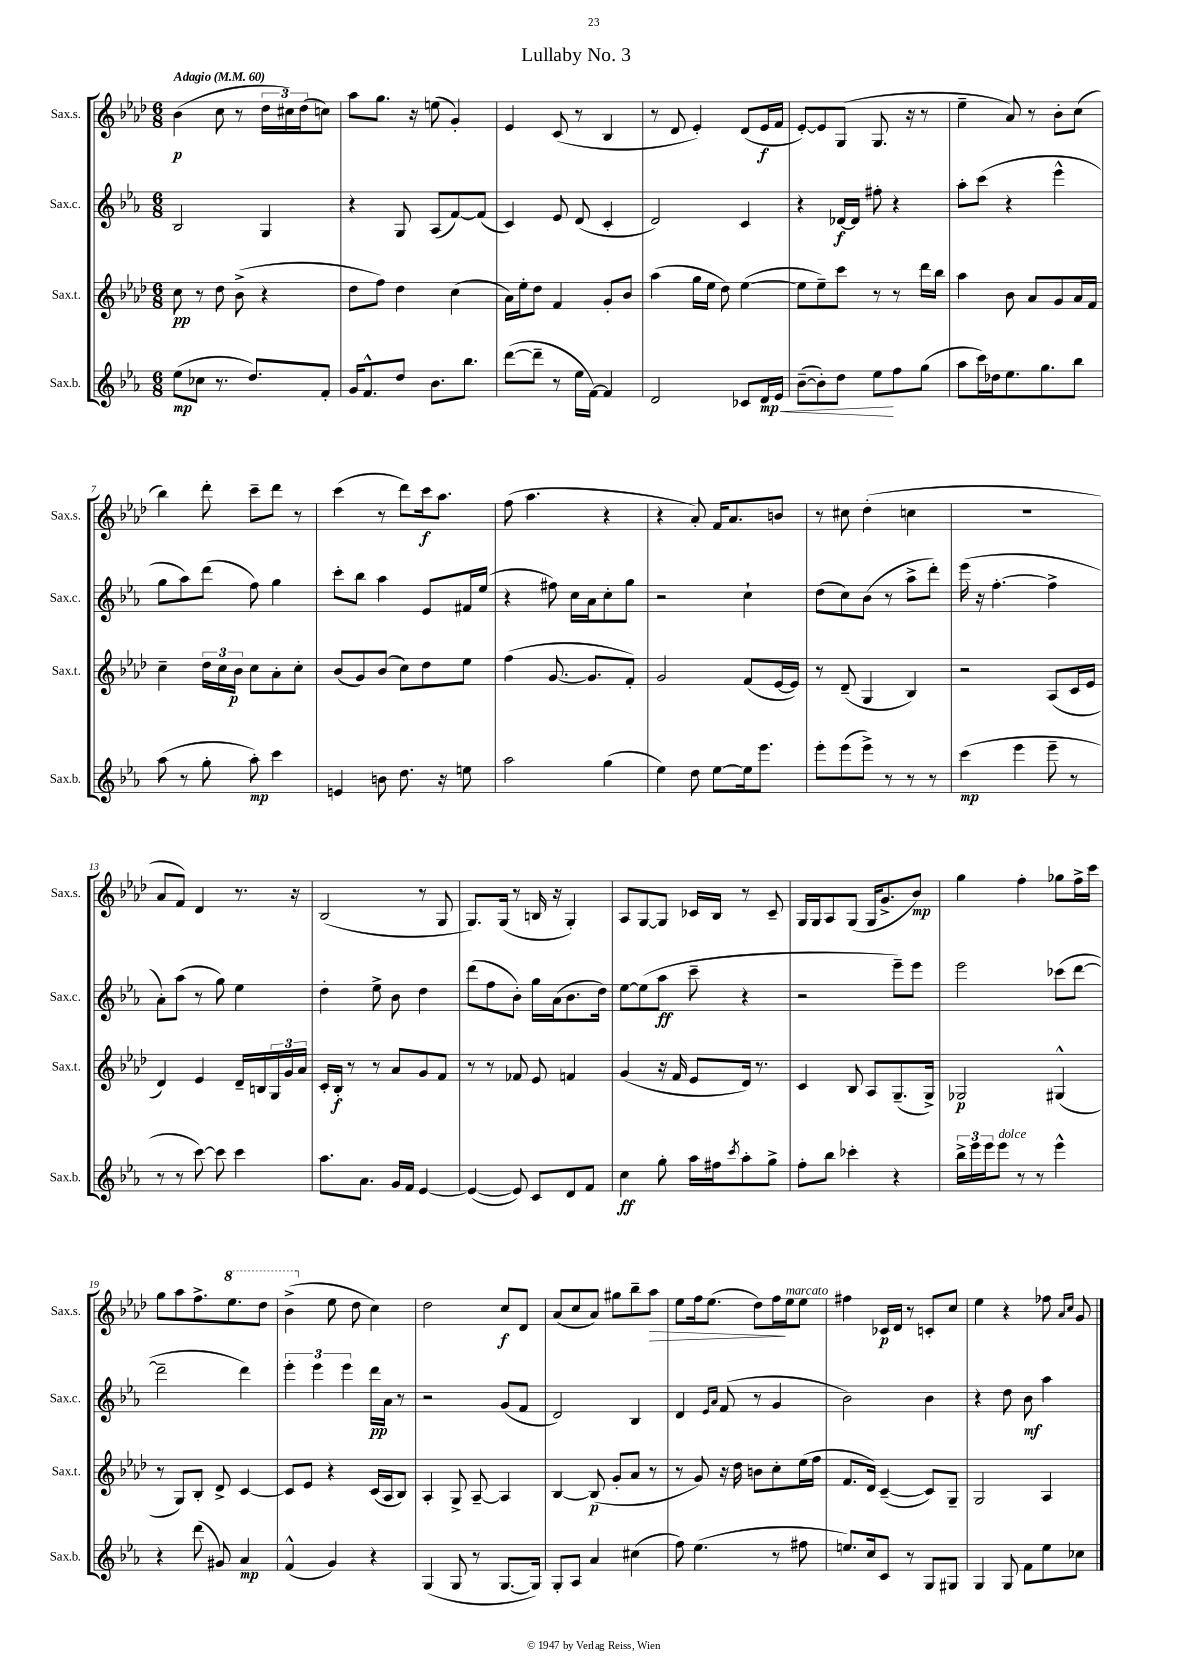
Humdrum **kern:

**kern	**dynam	**kern	**dynam	**kern	**dynam	**kern	**dynam
*part4	*part4	*part3	*part3	*part2	*part2	*part1	*part1
*staff4	*staff4	*staff3	*staff3	*staff2	*staff2	*staff1	*staff1
*I"Sax.b.	*	*I"Sax.t.	*	*I"Sax.c.	*	*I"Sax.s.	*
*I'Sax.b.	*	*I'Sax.t.	*	*I'Sax.c.	*	*I'Sax.s.	*
*clefG2	*	*clefG2	*	*clefG2	*	*clefG2	*
*k[b-e-a-]	*	*k[b-e-a-d-]	*	*k[b-e-a-]	*	*k[b-e-a-d-]	*
*M6/8	*	*M6/8	*	*M6/8	*	*M6/8	*
*MM60	*	*MM60	*	*MM60	*	*MM60	*
=1	=1	=1	=1	=1	=1	=1	=1
!	!	!	!	!	!	!LO:TX:a:B:t=Adagio	!
(8ee-\L	mp	8cc\	pp	2B-/	.	(4b-\	p
8cc-X\J	.	8r	.	.	.	.	.
8.r	.	8dd-\	.	.	.	8cc\	.
.	.	(8b-^\	.	.	.	8r	.
8.dd/L)	.	.	.	.	.	.	.
.	.	4r	.	4G/	.	24dd-\LL	.
.	.	.	.	.	.	24cc#X\)	.
.	.	.	.	.	.	(24dd-\J	.
8f'/J	.	.	.	.	.	8ccn\J)	.
=2	=2	=2	=2	=2	=2	=2	=2
16g/KL	.	8dd-\L	.	4r	.	8aa-\L	.
8.f^^/	.	.	.	.	.	.	.
.	.	8ff\J)	.	.	.	8.gg\J	.
8dd/J	.	4dd-\	.	8G/	.	.	.
.	.	.	.	.	.	16r	.
8.b-\L	.	.	.	(8A-/L	.	(8een\	.
.	.	(4cc\	.	[8f/)	.	4g'/)	.
8.bb-\J	.	.	.	.	.	.	.
.	.	.	.	(8f/J]	.	.	.
=3	=3	=3	=3	=3	=3	=3	=3
([8ddd\L	.	16a-\LL)	.	4c/)	.	4e-/	.
.	.	16ee-'\J	.	.	.	.	.
8ddd~\J]	.	8dd-\J	.	.	.	.	.
8r	.	4f/	.	8e-/	.	(8c/	.
16ee-\LL	.	.	.	(8d/	.	8r	.
[16f\JJ)	.	.	.	.	.	.	.
4f/]	.	8g'/L	.	4c'/	.	4B-/	.
.	.	8b-/J	.	.	.	.	.
=4	=4	=4	=4	=4	=4	=4	=4
2d/	.	(4aa-\	.	2d/)	.	8r	.
.	.	.	.	.	.	8d-/	.
.	.	16gg\LL	.	.	.	4e-'/)	.
.	.	16ee-\JJ	.	.	.	.	.
.	.	8dd-\)	.	.	.	.	.
8c-X/L	.	([4ee-\	.	4c/	.	(8d-/L	.
!	!LO:HP:b	!	!	!	!	!	!
16d/L	< mp	.	.	.	.	16e-/L	f
16e-/JJ	.	.	.	.	.	16f/JJ	.
=5	=5	=5	=5	=5	=5	=5	=5
([8b-~\L	.	8ee-\L]	.	4r	.	[8e-'/L)	.
8b-'\])	.	8ee-~\)	.	.	.	8e-/]	.
8dd\J	.	8ccc\J	.	[16d-X/LL	f	(8G/J	.
.	.	.	.	16d-/JJ]	.	.	.
8ee-\L	.	8r	.	8ff#X'\	.	8.G/	.
8ff\	[	8r	.	4r	.	.	.
.	.	.	.	.	.	16r	.
(8gg\J	.	16ddd-\LL	.	.	.	8r	.
.	.	16bb-\JJ	.	.	.	.	.
=6	=6	=6	=6	=6	=6	=6	=6
8aa-\L	.	4aa-\	.	8aa-'\L	.	4ee-~\	.
16ccc\L)	.	.	.	(8ccc\J	.	.	.
16dd-X\J	.	.	.	.	.	.	.
8.ee-\	.	8b-\	.	4r	.	8a-/)	.
.	.	8a-/L	.	.	.	8r	.
8.gg\	.	.	.	.	.	.	.
.	.	8g/	.	4eee-^^\	.	8b-'\L	.
8bb-\J	.	16a-/L	.	.	.	(8cc\J	.
.	.	16f/JJ	.	.	.	.	.
!!LO:LB:g=z
=7	=7	=7	=7	=7	=7	=7	=7
(8aa-\	.	4cc~\	.	8gg\L	.	4bb-\)	.
8r	.	.	.	8aa-\)	.	.	.
8gg'\	.	24dd-\LL	.	(8ddd\J	.	8ddd-'\	.
.	.	24cc\	.	.	.	.	.
.	.	24b-\JJ	p	.	.	.	.
8aa-'\)	mp	8cc\L	.	8ff\)	.	8ccc~\L	.
4ccc\	.	8a-'\	.	4gg\	.	8ddd-\J	.
.	.	8cc'\J	.	.	.	8r	.
=8	=8	=8	=8	=8	=8	=8	=8
4en/	.	(8b-/L	.	8ccc'\L	.	(4ccc\	.
.	.	8g/)	.	8bb-\J	.	.	.
8bn\	.	(8b-/J	.	4aa-\	.	8r	.
8.dd\	.	8cc\L)	.	.	.	8ddd-\L)	.
.	.	8dd-\	.	8e-/L	.	16ccc\k	f
16r	.	.	.	.	.	8.aa-\J	.
8een\	.	8ee-\J	.	16f#X/L	.	.	.
.	.	.	.	(16ee-/JJ	.	.	.
=9	=9	=9	=9	=9	=9	=9	=9
2aa-\	.	(4ff\	.	4r	.	(8ff\	.
.	.	.	.	.	.	4.aa-\	.
.	.	[8.g/	.	8ff#X\)	.	.	.
.	.	.	.	16cc\LL	.	.	.
.	.	8.g/L]	.	16a-\J	.	.	.
(4gg\	.	.	.	8cc'\	.	4r	.
.	.	8f'/J)	.	8gg\J	.	.	.
=10	=10	=10	=10	=10	=10	=10	=10
4ee-\)	.	2g/	.	2r	.	4r	.
8dd\	.	.	.	.	.	8a-'/)	.
[8ee-\L	.	.	.	.	.	16f/KL	.
.	.	.	.	.	.	8.a-/	.
16ee-\k]	.	(8f/L	.	4cc`\	.	.	.
8.eee-\J	.	.	.	.	.	.	.
.	.	[16e-/L	.	.	.	8bn/J	.
.	.	16e-/JJ])	.	.	.	.	.
=11	=11	=11	=11	=11	=11	=11	=11
8eee-'\L	.	8r	.	(8dd\L	.	8r	.
(8eee-\	.	(8d-~/	.	8cc\)	.	8cc#X\	.
8eee-^\J)	.	4G/	.	(8b-\J	.	(4dd-'\	.
8r	.	.	.	8r	.	.	.
8r	.	4B-/)	.	8aa-^\L	.	4ccn\	.
8r	.	.	.	8ddd'\J)	.	.	.
=12	=12	=12	=12	=12	=12	=12	=12
(4ccc\	mp	2r	.	(16eee-\	.	2.r	.
.	.	.	.	16r	.	.	.
.	.	.	.	[4.ff'\	.	.	.
4eee-\	.	.	.	.	.	.	.
8eee-~\	.	(8A-/L	.	4ff^\]	.	.	.
8r	.	16c/L	.	.	.	.	.
.	.	16e-/JJ	.	.	.	.	.
!!LO:LB:g=z
=13	=13	=13	=13	=13	=13	=13	=13
8r	.	4d-/)	.	8a-'\L)	.	8a-/L	.
8r	.	.	.	(8aa-\J	.	8f/J)	.
[8ccc\)	.	4e-/	.	8r	.	4d-/	.
8ccc\]	.	.	.	8gg\)	.	.	.
4ccc\	.	16d-~/LL	.	4ee-\	.	8.r	.
.	.	16Bn/	.	.	.	.	.
.	.	24G/	.	.	.	.	.
.	.	24g/	.	.	.	.	.
.	.	.	.	.	.	16r	.
.	.	24a-/JJ	.	.	.	.	.
=14	=14	=14	=14	=14	=14	=14	=14
8.aa-\L	.	16c'/LL	.	4dd'\	.	(2B-/	.
.	.	16B-'/JJ	f	.	.	.	.
.	.	8r	.	.	.	.	.
8.a-\J	.	.	.	.	.	.	.
.	.	8r	.	8ee-^\	.	.	.
16g/LL	.	8a-/L	.	8b-\	.	.	.
16f/JJ	.	.	.	.	.	.	.
[4e-/	.	8g/	.	4dd\	.	8r	.
.	.	8f/J	.	.	.	8G/	.
=15	=15	=15	=15	=15	=15	=15	=15
(4e-/_	.	8r	.	(8ddd\L	.	8.G/L)	.
.	.	8r	.	8ff\	.	.	.
.	.	.	.	.	.	(16G/Jk	.
8e-/])	.	8f-X/	.	8b-'\J)	.	8r	.
8c/L	.	8e-/	.	16gg\LL	.	16Bn/	.
.	.	.	.	(16a-\J	.	16r	.
8d/	.	4fn/	.	8.b-\	.	4G'/)	.
8f/J	.	.	.	.	.	.	.
.	.	.	.	16dd\Jk)	.	.	.
=16	=16	=16	=16	=16	=16	=16	=16
4cc\	ff	(4g/	.	[8ee-\L	.	8A-/L	.
.	.	.	.	(8ee-\]	.	[8G/	.
8gg'\	.	16r	.	8aa-\J	ff	8G/J]	.
.	.	16f/	.	.	.	.	.
16aa-\LL	.	8e-/L	.	8ccc~\	.	16c-X/LL	.
16ff#X\J	.	.	.	.	.	16B-/JJ	.
8qccc/	.	.	.	.	.	.	.
8aa-'\	.	16d-/Jk)	.	4r	.	8r	.
.	.	8.r	.	.	.	.	.
8gg^\J	.	.	.	.	.	8c-~/	.
=17	=17	=17	=17	=17	=17	=17	=17
8ff'\L	.	4c/	.	2r	.	16G/LL	.
.	.	.	.	.	.	16G/J	.
8bb-\J	.	.	.	.	.	8A-/	.
4ccc-X'\	.	8B-/	.	.	.	(8G/J	.
.	.	8A-/L	.	.	.	16G/KL	.
.	.	.	.	.	.	8.g^/	.
4r	.	(8.G~/	.	8eee-~\L)	.	.	.
.	.	.	.	8eee-\J	.	8b-/J)	mp
.	.	16G^/Jk)	.	.	.	.	.
=18	=18	=18	=18	=18	=18	=18	=18
24bb-^\LL	.	2G-X/	p	2eee-\	.	4gg\	.
24eee-\	.	.	.	.	.	.	.
24eee-\J	.	.	.	.	.	.	.
!LO:TX:a:i:t=dolce	!	!	!	!	!	!	!
8eee-\J	.	.	.	.	.	.	.
8r	.	.	.	.	.	4ff'\	.
8r	.	.	.	.	.	.	.
4eee-^^\	.	(4G#X^^/	.	(8ccc-X\L	.	8gg-X\L	.
.	.	.	.	[8ddd\J	.	16ff^\L	.
.	.	.	.	.	.	16ccc\JJ	.
!!LO:LB:g=z
=19	=19	=19	=19	=19	=19	=19	=19
4r	.	8r	.	2ddd~\]	.	8gg\L	.
.	.	8G/L)	.	.	.	8aa-\	.
(8ddd\	.	8B-'/J	.	.	.	8.ff^\	.
8g#X/)	.	8d-^/	.	.	.	.	.
*	*	*	*	*	*	*8va	*
.	.	.	.	.	.	8.eee-\	.
4a-/	mp	[4c/	.	4ddd\)	.	.	.
.	.	.	.	.	.	8ddd-\J	.
=20	=20	=20	=20	=20	=20	=20	=20
(4f^^/	.	8c/L]	.	6eee-'\	.	(4bb-^\	.
.	.	8e-/J	.	.	.	.	.
.	.	.	.	6eee-\	.	.	.
*	*	*	*	*	*	*X8va	*
4g/)	.	4r	.	.	.	8ee-\	.
.	.	.	.	6eee-\	.	.	.
.	.	.	.	.	.	8dd-\	.
4r	.	(16c/LL	.	16ddd\LL	pp	4cc\)	.
.	.	16A-/J	.	16a-\JJ	.	.	.
.	.	8B-/J)	.	8r	.	.	.
=21	=21	=21	=21	=21	=21	=21	=21
(4G/	.	4A-'/	.	2r	.	2dd-\	.
8G/	.	8G^/	.	.	.	.	.
8r	.	[8A-~/	.	.	.	.	.
[8.G/L	.	4A-/]	.	(8g/L	.	8cc/L	f
.	.	.	.	8f/J	.	8d-/J	.
16G/Jk])	.	.	.	.	.	.	.
=22	=22	=22	=22	=22	=22	=22	=22
8G'/L	.	[4B-/	.	2d/)	.	(8a-/L	.
8A-/J	.	.	.	.	.	8cc/	.
4a-/	.	(8B-/]	p	.	.	8a-/J)	.
.	.	8g'/L	.	.	.	8gg#X\L	.
(4cc#X\	.	8a-/J	.	4B-/	.	8bb-~\	.
!	!	!	!	!	!	!	!LO:HP:b
.	.	8r	.	.	.	8aa-\J	>
=23	=23	=23	=23	=23	=23	=23	=23
8ff\)	.	8r	.	4d/	.	8ee-\L	.
(4.ee-\	.	8g/)	.	.	.	16ff\k	.
.	.	.	.	.	.	(8.ee-\J	.
.	.	.	.	16qqe-/LL	.	.	.
.	.	.	.	16qqa-/JJ	.	.	.
.	.	16r	.	(8f/	.	.	.
.	.	16dd-\	.	.	.	.	.
.	.	8bn\L	.	8r	.	8dd-\L)	.
8r	.	8cc'\	.	4g/	.	16ff\L	.
!	!	!	!	!	!	!LO:TX:a:i:t=marcato	!
.	.	.	.	.	.	16ee-\J	]
8ff#X\	.	(16ee-\L	.	.	.	8ee-\J	.
.	.	16ff\JJ	.	.	.	.	.
=24	=24	=24	=24	=24	=24	=24	=24
8.een/L)	.	8.f/L	.	2b-\)	.	4ff#X\	.
16cc/k	.	16d-/Jk)	.	.	.	.	.
8c/J	.	([4c~/	.	.	.	16c-X/LL	p
.	.	.	.	.	.	16d-/JJ	.
8r	.	.	.	.	.	8r	.
8G/L	.	8c/L])	.	4b-\	.	8cn'/L	.
8G#X/J	.	8G~/J	.	.	.	8cc/J	.
=25	=25	=25	=25	=25	=25	=25	=25
4G/	.	2G/	.	4r	.	4ee-\	.
8G/	.	.	.	8dd\	.	4r	.
8f\L	.	.	.	8b-\	mf	.	.
8ee-\	.	4A-/	.	4aa-\	.	8ff-X\	.
.	.	.	.	.	.	16qqa-/LL	.
.	.	.	.	.	.	16qqcc/JJ	.
8cc-X\J	.	.	.	.	.	8g/	.
==	==	==	==	==	==	==	==
*-	*-	*-	*-	*-	*-	*-	*-
